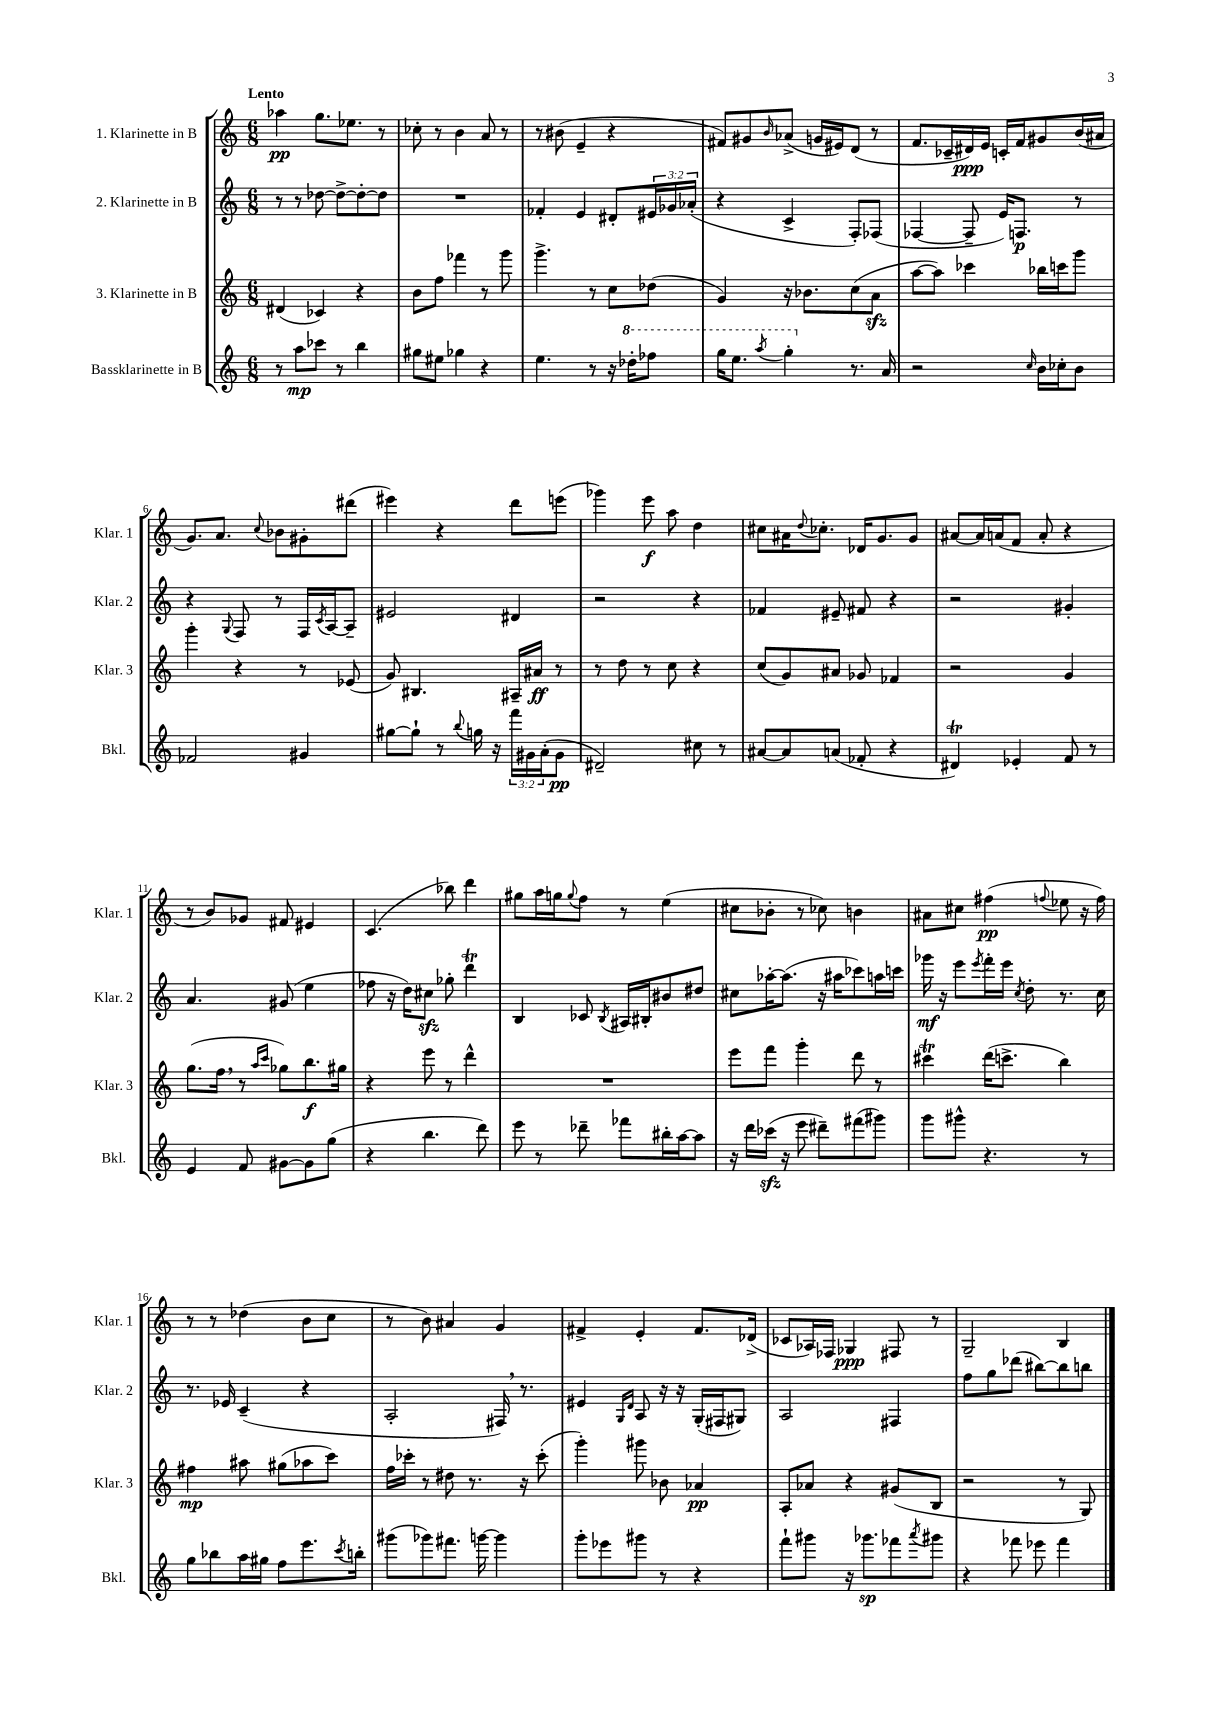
<<
\new StaffGroup <<
\new Staff = "s0" \with { instrumentName = "1. Klarinette in B" shortInstrumentName = "Klar. 1" } {
    \clef treble \key c \major \numericTimeSignature \time 6/8 \tempo "Lento"
    aes''4\pp g''8. ees''8. r8 |
    ces''8-. r8 b'4 a'8 r8 |
    r8 bis'8( e'4-- r4 |
    fis'8) gis'8 \grace { b'16 } aes'8->( g'16 eis'16) d'8( r8 |
    f'8. ces'16-- dis'16\ppp) e'16 c'16-. f'16 gis'8 b'16( ais'16 |
    g'8.) a'8. \appoggiatura { c''8 } bes'8 gis'8-. dis'''8( |
    eis'''4) r4 d'''8 e'''8( |
    ges'''4) e'''8\f a''8 d''4 |
    cis''8 ais'16 \appoggiatura { d''8 } ces''8.-. des'16 g'8. g'8 |
    ais'8~ ais'16 a'16( f'8 a'8-. r4 |
    r8 b'8) ges'8 fis'8 eis'4 |
    c'4.( bes''8) d'''4 |
    gis''8 a''16 g''16 \appoggiatura { g''8 } f''8 r8 e''4( |
    cis''8 bes'8-. r8 ces''8) b'4 |
    ais'8 cis''8 fis''4\pp( \appoggiatura { f''8 } ees''8 r16 f''16) |
    r8 r8 des''4( b'8 c''8 |
    r8 b'8) ais'4 g'4 |
    fis'4-> e'4-. fis'8. des'16->( |
    ces'8 aes16) fes16 ges4\ppp fis8 r8 |
    g2-- b4 \bar "|." |
}
\new Staff = "s1" \with { instrumentName = "2. Klarinette in B" shortInstrumentName = "Klar. 2" } {
    \clef treble \key c \major \numericTimeSignature \time 6/8 \override Staff.TupletNumber.text = #tuplet-number::calc-fraction-text
    r8 r8 des''8~ des''8~-> des''8~-. des''8 |
    R2. |
    fes'4-. e'4 dis'8-. \tuplet 3/2 { eis'16 ges'16 aes'16-.( } |
    r4 c'4-> f8-.) fes8( |
    fes4~ fes8-- e'16) f8.\p r8 |
    r4 \appoggiatura { g8 } f8 r8 f16 \acciaccatura { c'8 } a16~ a8-- |
    eis'2 dis'4 |
    r2 r4 |
    fes'4 eis'8-- fis'8 r4 |
    r2 gis'4-. |
    a'4. gis'8( e''4 |
    fes''8 r16 d''16) cis''8\sfz ges''8-. d'''4\trill |
    b4 ces'8 \acciaccatura { b8 } ais16 bis16-. bis'8 dis''8 |
    cis''8 aes''16~-. aes''8.( r16 ais''16 ces'''8) a''16 c'''16 |
    ges'''16\mf r16 e'''8 \acciaccatura { e'''8 } f'''16-. e'''16 \acciaccatura { c''8 } d''8-. r8. c''16 |
    r8. ees'16 c'4--( r4 |
    a2-. fis16) \breathe r8. |
    eis'4 \grace { g16 d'16 } a8 r16 r16 g16-.( fis16 gis8) |
    a2 fis4 |
    f''8 g''8 des'''8( bis''8~) bis''8 b''8 \bar "|." |
}
\new Staff = "s2" \with { instrumentName = "3. Klarinette in B" shortInstrumentName = "Klar. 3" } {
    \clef treble \key c \major \numericTimeSignature \time 6/8
    dis'4( ces'4) r4 |
    b'8 f''8 fes'''4 r8 g'''8 |
    g'''4.-> r8 c''8 des''8( |
    g'4) r16 bes'8. c''8( a'8\sfz |
    a''8~ a''8) ces'''4 bes''16 c'''16 g'''8 |
    g'''4-. r4 r8 ees'8( |
    g'8) bis4. ais16-- ais'16\ff r8 |
    r8 d''8 r8 c''8 r4 |
    c''8( g'8) ais'8 ges'8 fes'4 |
    r2 g'4 |
    g''8.( f''16 \breathe r8 \grace { a''16 c'''16 } ges''8) b''8.\f gis''16 |
    r4 e'''8 r8 d'''4-^ |
    R2. |
    e'''8 f'''8 g'''4-. d'''8 r8 |
    cis'''4\trill d'''16( c'''8.-> b''4) |
    fis''4\mp ais''8 gis''8( aes''8 c'''8) |
    f''16 ces'''16-. r8 dis''8 r8. r16 ces'''8-.( |
    g'''4-.) gis'''8 bes'8 aes'4\pp |
    a8-. aes'8 r4 gis'8( b8 |
    r2 r8 g8) \bar "|." |
}
\new Staff = "s3" \with { instrumentName = "Bassklarinette in B" shortInstrumentName = "Bkl." } {
    \clef treble \key c \major \numericTimeSignature \time 6/8 \override Staff.TupletNumber.text = #tuplet-number::calc-fraction-text
    r8 a''8\mp ces'''8 r8 b''4 |
    gis''8 eis''8 ges''4 r4 |
    e''4. r8 r16 \ottava #1 des'''16-. fes'''8 |
    g'''16 e'''8. \acciaccatura { a'''8 } g'''4-. \ottava #0 r8. a'16 |
    r2 \grace { c''16 } b'16 ces''16-. b'8 |
    fes'2 gis'4 |
    gis''8~ gis''8-! r8 \appoggiatura { b''8 } g''16 r16 \tuplet 3/2 { f'''16 gis'16 a'16-.( } gis'8\pp |
    dis'2--) cis''8 r8 |
    ais'8~ ais'8 a'8( fes'8-. r4 |
    dis'4\trill) ees'4-. f'8 r8 |
    e'4 f'8 gis'8~ gis'8 g''8( |
    r4 b''4. d'''8) |
    e'''8 r8 des'''8-- fes'''8 bis''16-. a''16~ a''8 |
    r16 d'''16 ces'''16\sfz( r16 e'''8 dis'''8--) fis'''8( gis'''8) |
    g'''8 gis'''8-^ r4. r8 |
    g''8 bes''8 a''16 gis''16 f''8 e'''8. \acciaccatura { c'''8 } b''16-. |
    gis'''8( ges'''8) fis'''8. g'''16~ g'''4 |
    g'''8-. ees'''8 gis'''8 r8 r4 |
    f'''8-! gis'''8 r16 ges'''8.\sp fes'''8 \acciaccatura { a'''8 } gis'''8 |
    r4 fes'''8 ees'''8 fes'''4 \bar "|." |
}
>>
>>
